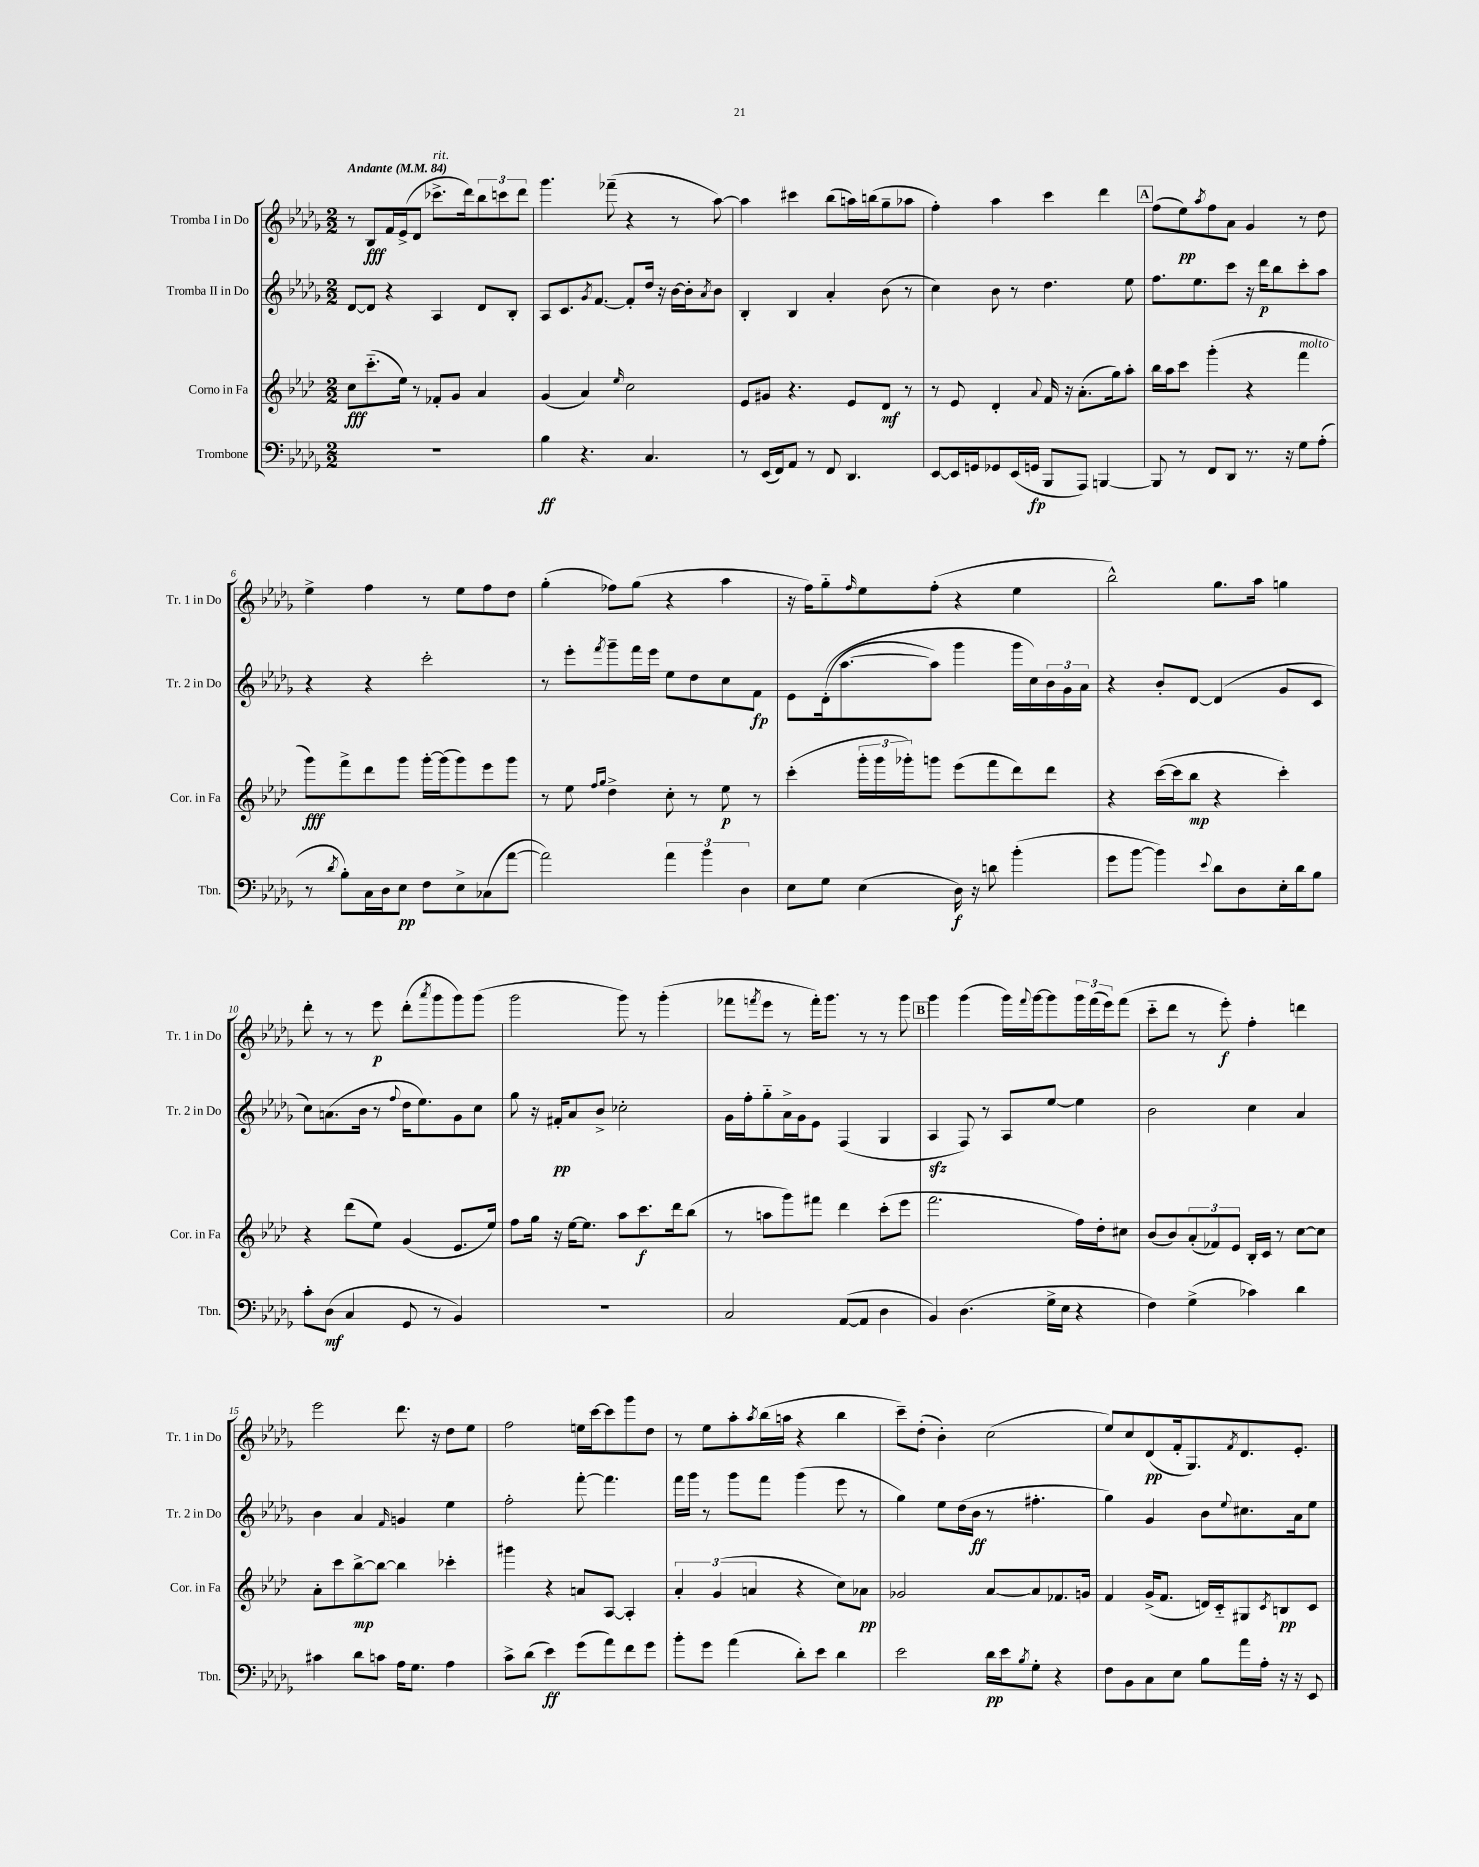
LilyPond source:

<<
\new StaffGroup <<
\new Staff = "s0" \with { instrumentName = "Tromba I in Do" shortInstrumentName = "Tr. 1 in Do" } {
    \clef treble \key des \major \numericTimeSignature \time 2/2 \tempo "Andante" 4 = 84
    r8 bes8\fff f'16 ees'16->( des'8 ces'''8.->^\markup { \italic "rit." } des'''16) \tuplet 3/2 { bes''8 c'''8 des'''8 } |
    ges'''4. fes'''8--( r4 r8 aes''8~) |
    aes''4 cis'''4 bes''8( a''16) b''16( ges''8-- aes''8 |
    f''4-.) aes''4 c'''4 des'''4 |
    \mark \markup { \box "A" } f''8( ees''8\pp) \acciaccatura { aes''8 } f''8 aes'8 ges'4 r8 des''8 |
    ees''4-> f''4 r8 ees''8 f''8 des''8 |
    ges''4-.( fes''8) ges''8( r4 aes''4 |
    r16 f''16) ges''8-_ \grace { f''16 } ees''8 f''8-.( r4 ees''4 |
    bes''2-^) ges''8. aes''16 g''4 |
    des'''8-. r8 r8 ees'''8\p des'''8-.( \acciaccatura { aes'''8 } ges'''8 ges'''8) ges'''8( |
    ges'''2 ges'''8) r8 ges'''4-.( |
    fes'''8 \acciaccatura { f'''8 } ees'''8 r8 f'''16-.) ges'''8. r8 r8 ges'''8 |
    \mark \markup { \box "B" } ges'''4 ges'''4( ges'''16) \appoggiatura { f'''8 } ges'''16~ ges'''8 \tuplet 3/2 { ges'''16 f'''16( ees'''16) } f'''8( |
    c'''8-_ des'''8 r8 ees'''8-.\f) f''4-. d'''4 |
    ees'''2 des'''8. r16 des''8 ees''8 |
    f''2 e''16 c'''16~ c'''8 ges'''8 des''8 |
    r8 ees''8 aes''8-. \acciaccatura { aes''8 } bes''16( a''16 r4 bes''4 |
    c'''8--) des''8-.( bes'4-.) c''2( |
    ees''8) c''8 des'8\pp( f'16-. ges8.) \acciaccatura { f'8 } des'8. ees'8.-. \bar "|." |
}
\new Staff = "s1" \with { instrumentName = "Tromba II in Do" shortInstrumentName = "Tr. 2 in Do" } {
    \clef treble \key des \major \numericTimeSignature \time 2/2
    des'8~ des'8 r4 aes4 des'8 bes8-. |
    aes8 c'8. \acciaccatura { ges'8 } f'8.~ f'8-. des''16 r16 bes'16~ bes'16-. \acciaccatura { aes'8 } bes'8 |
    bes4-. bes4 aes'4-. bes'8( r8 |
    c''4) bes'8 r8 des''4. ees''8 |
    \mark \markup { \box "A" } f''8. ees''8. c'''8 r16 des'''16\p bes''8 c'''8-. aes''8 |
    r4 r4 c'''2-. |
    r8 ees'''8-. \acciaccatura { f'''8 } ges'''8-- f'''16 ees'''16 ees''8 des''8 c''8 f'8\fp |
    ees'8 des'16-.(\( aes''8.~ aes''8) ges'''4 ges'''16 c''16\) \tuplet 3/2 { bes'16 ges'16 aes'16 } |
    r4 bes'8-. des'8~ des'4( ges'8 c'8 |
    c''8) a'8.( bes'16 r8 \appoggiatura { f''8 } des''16 ees''8.) ges'8 c''8 |
    ges''8 r16 fis'16-.\pp aes'8 bes'8-> ces''2-. |
    ges'16 f''16-. ges''8-_ aes'16-> ges'16 ees'8 f4( ges4 |
    \mark \markup { \box "B" } aes4\sfz f8) r8 aes8 ees''8~ ees''4 |
    bes'2 c''4 aes'4 |
    bes'4 aes'4 \grace { f'16 } g'4 ees''4 |
    f''2-. f'''8~-. f'''4. |
    f'''16 ges'''16 r8 ges'''8 f'''8 ges'''4( ees'''8 r8 |
    ges''4) ees''8 des''16( bes'16\ff r8 fis''4.-. |
    ges''4) ges'4 bes'8 \appoggiatura { ees''8 } cis''8. aes'16 ees''8 \bar "|." |
}
\new Staff = "s2" \with { instrumentName = "Corno in Fa" shortInstrumentName = "Cor. in Fa" } {
    \clef treble \key aes \major \numericTimeSignature \time 2/2
    c''8\fff c'''8.-_( ees''16) r8 fes'8-. g'8 aes'4 |
    g'4( aes'4) \grace { ees''16 } c''2 |
    ees'8 gis'8 r4. ees'8 des'8\mf r8 |
    r8 ees'8 des'4-. \appoggiatura { aes'8 } f'16 r16 aes'8.-.( g''16) aes''8-. |
    \mark \markup { \box "A" } bes''16 aes''16 c'''8 g'''4-.( r4 f'''4^\markup { \italic "molto" } |
    g'''8\fff) f'''8-> des'''8 g'''8 g'''16~-. g'''16( g'''8) ees'''8 g'''8 |
    r8 ees''8 \grace { f''16 g''16 } des''4-> c''8-. r8 ees''8\p r8 |
    c'''4-.( \tuplet 3/2 { g'''16-. g'''16 ges'''16-.) } g'''8 ees'''8( f'''8 des'''8) des'''8 |
    r4 c'''16~( c'''16 bes''8\mp r4 c'''4-.) |
    r4 des'''8( ees''8) g'4( ees'8. ees''16) |
    f''8 g''16 r16 ees''16~ ees''8. aes''8 c'''8.\f des'''16 bes''8( |
    r8 a''8 g'''8) fis'''8 des'''4 c'''8-.( ees'''8 |
    \mark \markup { \box "B" } f'''2. f''16) des''16-. cis''8 |
    bes'8( bes'8) \tuplet 3/2 { aes'8-.( fes'8) ees'8 } bes16-. c'16 r8 c''8~ c''8 |
    aes'8-. c'''8 bes''8~->\mp bes''8~ bes''4 ces'''4-. |
    gis'''4 r4 a'8 aes8~ aes4-. |
    \tuplet 3/2 { aes'4-. g'4( a'4 } r4 c''8) aes'8\pp |
    ges'2 aes'8~ aes'8 fes'8. g'16 |
    f'4 g'16->( f'8. d'16) c'16-_ gis8 \acciaccatura { c'8 } b8\pp c'8 \bar "|." |
}
\new Staff = "s3" \with { instrumentName = "Trombone" shortInstrumentName = "Tbn." } {
    \clef bass \key des \major \numericTimeSignature \time 2/2
    R1 |
    bes4\ff r4. c4. |
    r8 ees,16( f,16) aes,8 r8 f,8 des,4. |
    ees,8~ ees,16 g,16 ges,8 ees,16( g,16\fp bes,,8 aes,,8) b,,4~ |
    \mark \markup { \box "A" } b,,8 r8 f,8 des,8 r8. r16 ges8 aes8-.( |
    r8 \acciaccatura { des'8 } bes8-.) c16 des16 ees8\pp f8 ees8-> ces8( aes'8~ |
    aes'2) \tuplet 3/2 { aes'4 bes'4 des4 } |
    ees8 ges8 ees4( des16\f) r16 d'8 bes'4-.( |
    ges'8 bes'8~ bes'4) \appoggiatura { ees'8 } des'8 des8 ees16-. des'16 bes8 |
    c'8-. des8\mf( c4 ges,8 r8 bes,4) |
    R1 |
    c2 aes,8~( aes,8 des4 |
    \mark \markup { \box "B" } bes,4) des4.( ges16-> ees16 r4 |
    f4) ges4->( ces'4) des'4 |
    cis'4 des'8 c'8 aes16 ges8. aes4 |
    c'8-> des'8( ees'4\ff) ges'8( aes'8) f'8 ges'8 |
    bes'8-. ges'8 aes'4( des'8-.) ees'8 des'4 |
    ees'2 des'16\pp ees'16 \acciaccatura { bes8 } ges8-. r4 |
    f8 bes,8 c8 ees8 bes8 aes'16 aes16-. r16 r16 ees,8 \bar "|." |
}
>>
>>
